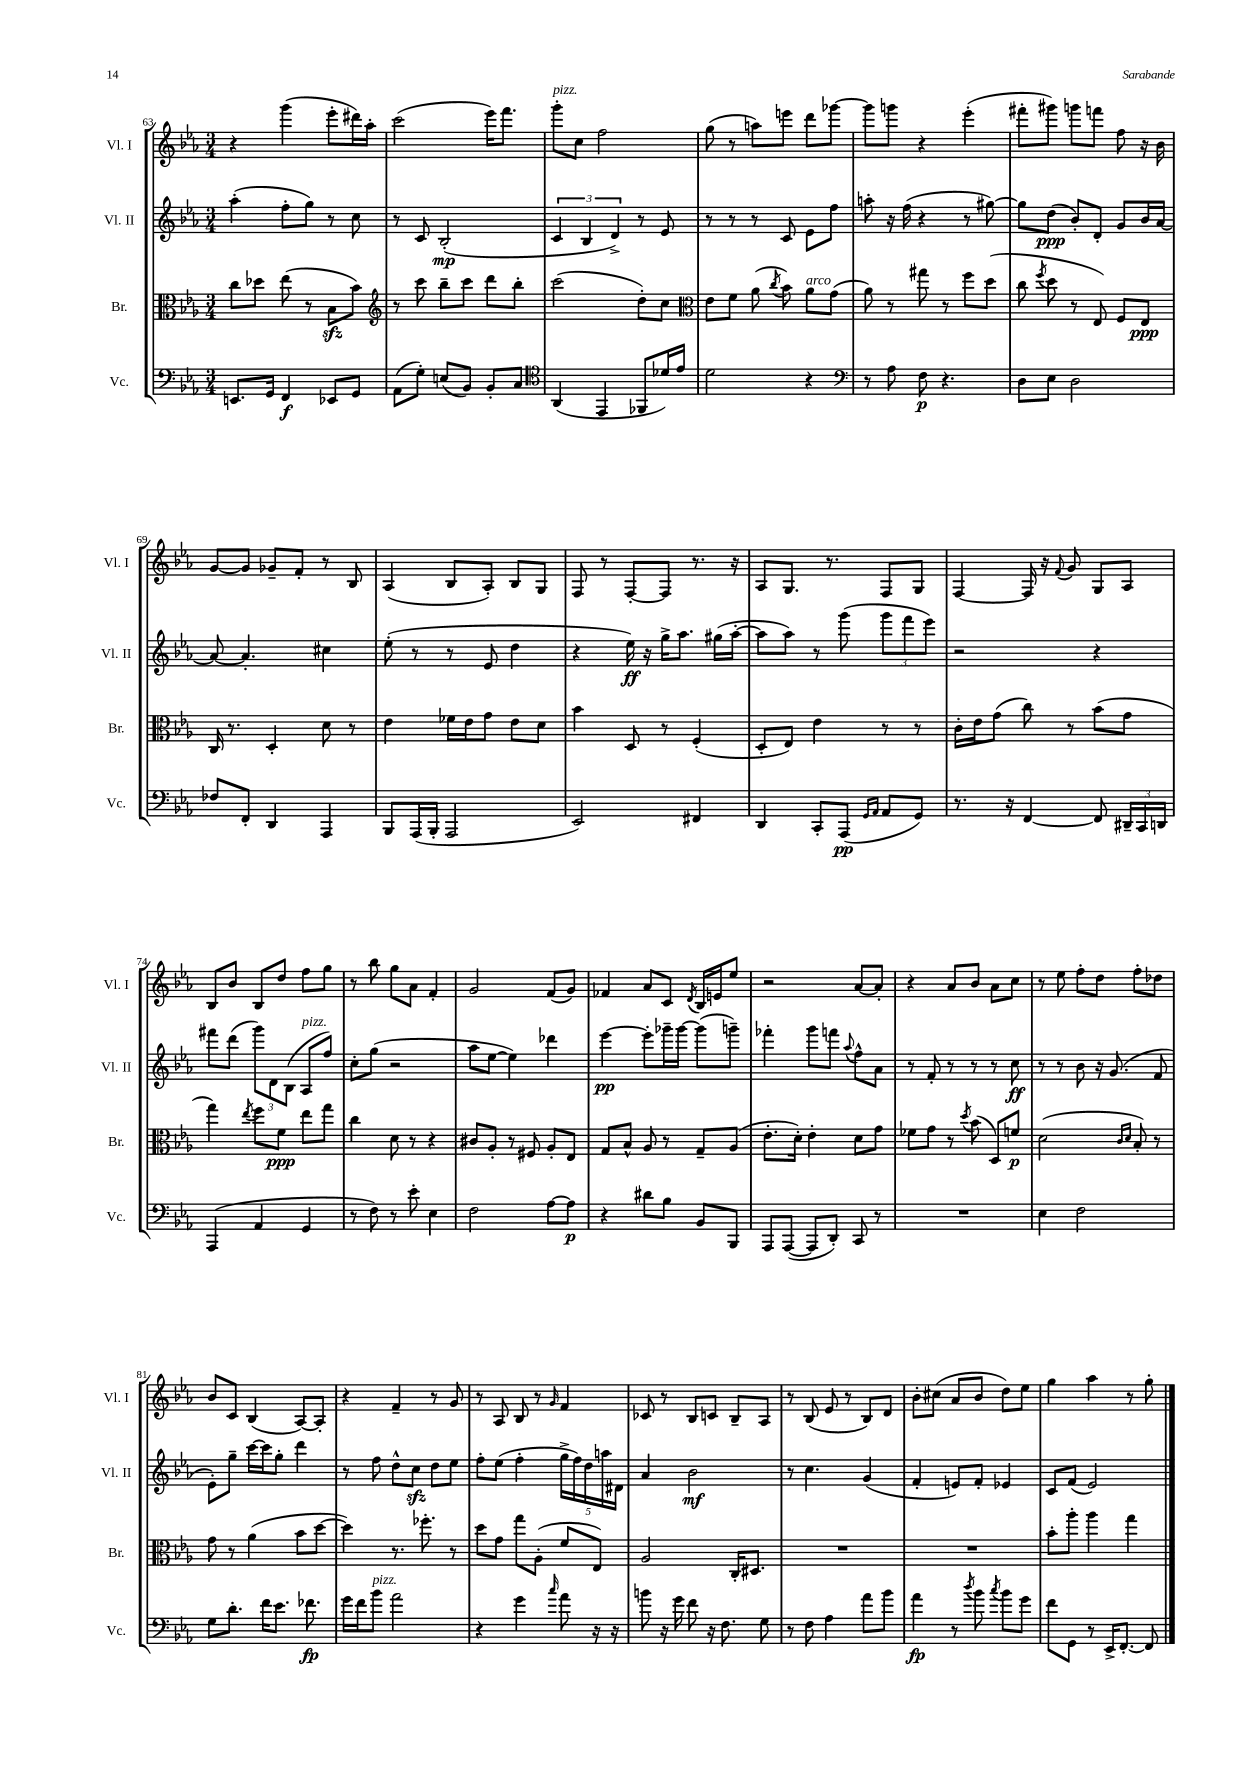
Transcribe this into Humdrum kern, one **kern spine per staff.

**kern	**kern	**kern	**kern
*staff4	*staff3	*staff2	*staff1
*clefF4	*clefC3	*clefG2	*clefG2
*k[b-e-a-]	*k[b-e-a-]	*k[b-e-a-]	*k[b-e-a-]
*M3/4	*M3/4	*M3/4	*M3/4
8.EE	8cc	(4aa-'	4r
.	8dd-	.	.
16GG	.	.	.
4FF	(8ee-	8ff'	(4ggg
.	8r	8gg)	.
8EE-	8B-	8r	8eee-'
8GG	8b-)	8cc	16ddd#)
.	.	.	16aa-'
=	=	=	=
*	*clefG2	*	*
(8AA-	8r	8r	(2ccc
8G')	8ccc	8c	.
(8E	8bb-~	(2B-'	.
8BB-)	8ccc	.	.
8BB-'	8ddd	.	16eee-)
.	.	.	8.fff
8C	8bb-'	.	.
=	=	=	=
*clefC4	*	*	*
(4AA-	(2ccc	6c	8ggg'
.	.	.	8cc
.	.	6B-	.
4EE-	.	.	2ff
.	.	6d^)	.
8FF-	8dd')	8r	.
16d-)	8cc	8e-	.
16e-	.	.	.
=	=	=	=
*	*clefC3	*	*
2d	8e-	8r	(8gg
.	8f	8r	8r
.	(8a-	8r	8aa)
.	8qcc	.	.
.	8b-)	8c	8eee
4r	8a-	8e-	8ddd
.	(8g	8ff	[8ggg-
=	=	=	=
*clefF4	*	*	*
8r	8a-)	8aa'	8ggg-]
8A-	8r	16r	8ggg
.	.	(16ff	.
8F	8gg#	4r	4r
4.r	8r	.	.
.	8ff	8r	(4eee-'
.	(8dd	[8gg#)	.
=	=	=	=
8D	8cc	8gg#]	8fff#'
.	8qff	.	.
8E-	8dd	(8dd	8ggg#)
2D	8r	8b-')	8ggg
.	8E-)	8d'	8fff
.	8F	8g	8ff
.	8E-	16b-	16r
.	.	[16a-	16b-
=	=	=	=
8F-	16C	8a-_	[8g
.	8.r	.	.
8FF'	.	4.a-']	8g]
4DD	4D'	.	8g-~
.	.	.	8f'
4AAA-	8d	4cc#	8r
.	8r	.	8B-
=	=	=	=
8BBB-	4e-	(8ee-'	(4A-
(16AAA-	.	8r	.
16BBB-'	.	.	.
2AAA-	16f-	8r	8B-
.	16e-	.	.
.	8g	8e-	8A-')
.	8e-	4dd	8B-
.	8d	.	8G
=	=	=	=
2EE-)	4b-	4r	8F
.	.	.	8r
.	8D	16ee-)	[8F'
.	.	16r	.
.	8r	16gg^	8F]
.	.	8.aa-	.
4FF#	(4F'	.	8.r
.	.	(16gg#	.
.	.	[16aa-'	16r
=	=	=	=
4DD	8D'	8aa-]	8A-
.	8E-)	8aa-)	8.G
8CC'	4e-	8r	.
.	.	.	8.r
(8AAA-	.	(8ggg	.
16qqGG	.	.	.
16qqAA-	.	.	.
8AA-	8r	12ggg	8F
.	.	12fff	.
8GG)	8r	.	8G
.	.	12eee-)	.
=	=	=	=
8.r	16c'	2r	[4F
.	16e-	.	.
.	(8g	.	.
16r	.	.	.
[4FF	8cc)	.	16F]
.	.	.	16r
.	.	.	8qqf
.	8r	.	8g
8FF]	(8b-	4r	8G
24DD#~	8g	.	8A-
24CC	.	.	.
24DD	.	.	.
=	=	=	=
(4AAA-	4gg)	8fff#	8B-
.	.	(8ddd	8b-
.	8qee-	.	.
4AA-	8ff	12ggg)	8B-
.	.	12d	.
.	8f	.	8dd
.	.	(12B-	.
4GG	8ee-	8A-	8ff
.	8gg	8ff)	8gg
=	=	=	=
8r	4cc	8cc'	8r
8F)	.	(8gg	8bb-
8r	8d	2r	8gg
8e-'	8r	.	8a-
4E-	4r	.	4f'
=	=	=	=
2F	8c#	8aa-	2g
.	8A-'	[8ee-	.
.	8r	4ee-])	.
.	8F#	.	.
[8A-	8A-'	4ddd-	(8f
8A-]	8E-	.	8g)
=	=	=	=
4r	8G	[4eee-	4f-
.	8B-^^	.	.
8d#	8A-	8eee-']	8a-
8B-	8r	16ggg-~	8c
.	.	[16ggg-	.
.	.	.	8qd
8BB-	8G~	(8ggg-]	16B-
.	.	.	16e
8BBB-	(8A-	8ggg~)	8ee-
=	=	=	=
8AAA-	8.e-'	4fff-'	2r
([8AAA-	.	.	.
.	16d')	.	.
8AAA-]	4e-'	8ggg	.
8DD')	.	8fff	.
.	.	8qqaa-	.
8CC	8d	8ff^^	[8a-
8r	8g	8a-	8a-']
=	=	=	=
2.r	8f-	8r	4r
.	8g	8f'	.
.	8r	8r	8a-
.	8qdd	.	.
.	(8b-	8r	8b-
.	8D)	8r	8a-
.	8f	8cc	8cc
=	=	=	=
4E-	(2d	8r	8r
.	.	8r	8ee-
2F	.	8b-	8ff'
.	.	16r	8dd
.	.	(8.g	.
.	16qqc	.	.
.	16qqd	.	.
.	8B-')	.	8ff'
.	8r	8f	8dd-
=	=	=	=
8G	8g	8e-')	8b-
8.d'	8r	8gg~	8c
.	(4a-	[16ccc	(4B-
16f	.	16ccc]	.
8.e-	.	8gg'	.
.	8b-	4ddd	[8A-)
8.f-	.	.	.
.	[8dd	.	8A-']
=	=	=	=
16g	4dd])	8r	4r
16f	.	.	.
8b-	.	8ff	.
2a-	8.r	8dd^^	4f~
.	.	8cc	.
.	8.ff-'	.	.
.	.	8dd	8r
.	8r	8ee-	8g
=	=	=	=
4r	8dd	8ff'	8r
.	8g	(8ee-	8A-
4g	8gg	4ff'	8B-
.	(8A-'	.	8r
16qqcc	.	.	16qqg
8a-	8f	20gg^	4f
.	.	20ff)	.
.	.	20dd	.
16r	8E-)	.	.
.	.	20aa	.
16r	.	.	.
.	.	20d#	.
=	=	=	=
8b	2A-	4a-	8c-
16r	.	.	8r
16g	.	.	.
8f	.	2b-	8B-
16r	.	.	8c
8.F	.	.	.
.	16C'	.	8B-~
.	8.D#	.	.
8G	.	.	8A-
=	=	=	=
8r	2.r	8r	8r
8F	.	4.cc	(8B-
4A-	.	.	8e-
.	.	.	8r
8a-	.	(4g	8B-)
8b-	.	.	8d
=	=	=	=
4a-	2.r	4f'	8b-'
.	.	.	(8cc#
8r	.	8e)	8a-
8qdd	.	.	.
8b-	.	8f'	8b-
8qcc	.	.	.
8b-	.	4e-	8dd)
8g	.	.	8ee-
=	=	=	=
8f	8b-'	8c	4gg
8GG	8aa-'	(8f	.
8r	4aa-	2e-)	4aa-
16EE-^	.	.	.
[8.FF'	.	.	.
.	4gg	.	8r
8FF]	.	.	8gg'
==	==	==	==
*-	*-	*-	*-
